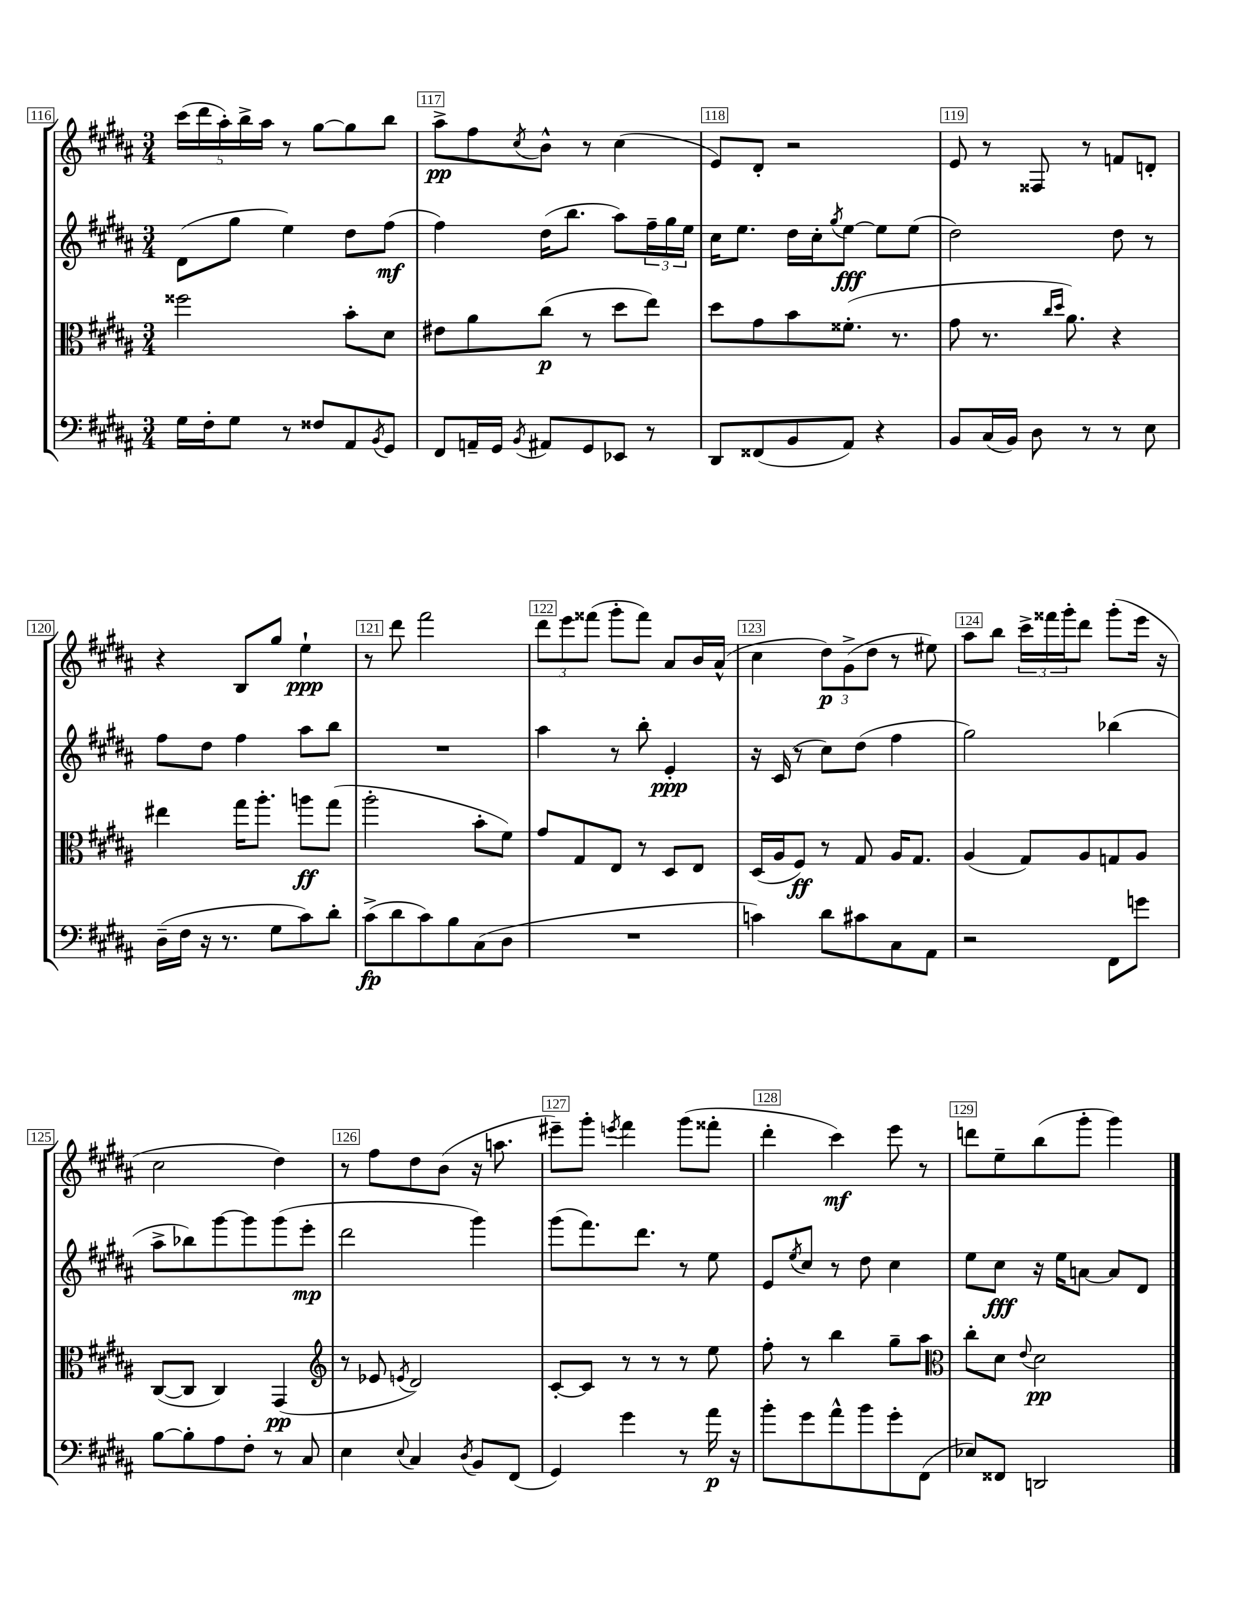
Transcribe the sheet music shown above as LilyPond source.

<<
\new StaffGroup <<
\new Staff = "s0" {
    \clef treble \key b \major \numericTimeSignature \time 3/4
    \tuplet 5/4 { cis'''16( dis'''16 ais''16-.) b''16-> ais''16 } r8 gis''8~ gis''8 b''8 |
    ais''8->\pp fis''8 \acciaccatura { cis''8 } b'8-^ r8 cis''4( |
    e'8) dis'8-. r2 |
    e'8 r8 fisis8 r8 f'8 d'8-. |
    r4 b8 gis''8 e''4-!\ppp |
    r8 dis'''8 fis'''2 |
    \tuplet 3/2 { dis'''8 e'''8 fisis'''8( } gis'''8-. fisis'''8) ais'8 b'16 ais'16-^( |
    cis''4 \tuplet 3/2 { dis''8\p) gis'8->( dis''8 } r8 eis''8) |
    ais''8 b''8 \tuplet 3/2 { cis'''16-> fisis'''16 gis'''16-. } dis'''8 gis'''8-.( e'''16 r16 |
    cis''2 dis''4) |
    r8 fis''8 dis''8 b'8( r16 a''8. |
    eis'''8--) gis'''8-. \acciaccatura { e'''8 } fis'''4 gis'''8( fisis'''8-. |
    dis'''4-. cis'''4\mf) e'''8 r8 |
    d'''8 e''8-- b''8( gis'''8-. gis'''4) \bar "|." |
}
\new Staff = "s1" {
    \clef treble \key b \major \numericTimeSignature \time 3/4
    dis'8( gis''8 e''4) dis''8 fis''8\mf( |
    fis''4) dis''16( b''8. ais''8) \tuplet 3/2 { fis''16-- gis''16 e''16 } |
    cis''16 e''8. dis''16 cis''16-. \acciaccatura { gis''8 } e''8~\fff e''8 e''8( |
    dis''2) dis''8 r8 |
    fis''8 dis''8 fis''4 ais''8 b''8 |
    R2. |
    ais''4 r8 b''8-. e'4-.\ppp |
    r16 cis'16( r8 cis''8) dis''8( fis''4 |
    gis''2) bes''4( |
    ais''8-> bes''8) gis'''8~ gis'''8 gis'''8( e'''8-.\mp |
    dis'''2 gis'''4) |
    gis'''8( fis'''8.) dis'''8. r8 e''8 |
    e'8 \acciaccatura { e''8 } cis''8 r8 dis''8 cis''4 |
    e''8 cis''8\fff r16 e''16 a'8~ a'8 dis'8 \bar "|." |
}
\new Staff = "s2" {
    \clef alto \key b \major \numericTimeSignature \time 3/4
    fisis''2 b'8-. dis'8 |
    eis'8 ais'8 cis''8\p( r8 dis''8 e''8) |
    dis''8 gis'8 b'8 fisis'8.-.( r8. |
    gis'8 r8. \grace { cis''16 dis''16 } ais'8.) r4 |
    eis''4 gis''16 ais''8.-. a''8\ff gis''8( |
    ais''2-. b'8-. fis'8) |
    gis'8 gis8 e8 r8 dis8 e8 |
    dis16( ais16 fis8\ff) r8 gis8 ais16 gis8. |
    ais4( gis8) ais8 g8 ais8 |
    cis8~( cis8 cis4) gis,4\pp( |
    \clef treble r8 ees'8 \acciaccatura { e'8 } dis'2) |
    cis'8~-. cis'8 r8 r8 r8 e''8 |
    fis''8-. r8 b''4 gis''8-- ais''8 |
    \clef alto cis''8-. dis'8 \appoggiatura { e'8 } dis'2\pp \bar "|." |
}
\new Staff = "s3" {
    \clef bass \key b \major \numericTimeSignature \time 3/4
    gis16 fis16-. gis8 r8 fisis8 ais,8 \acciaccatura { b,8 } gis,8 |
    fis,8 a,16-- gis,16 \acciaccatura { b,8 } ais,8 gis,8 ees,8 r8 |
    dis,8 fisis,8( b,8 ais,8) r4 |
    b,8 cis16( b,16) dis8 r8 r8 e8 |
    dis16--( fis16 r16 r8. gis8 cis'8) dis'8-. |
    cis'8->\fp( dis'8 cis'8) b8 cis8( dis8 |
    R2. |
    c'4) dis'8 cis'8 cis8 ais,8 |
    r2 fis,8 g'8 |
    b8~ b8-. ais8 fis8-. r8 cis8 |
    e4 \appoggiatura { e8 } cis4 \acciaccatura { dis8 } b,8 fis,8( |
    gis,4) gis'4 r8 ais'16\p r16 |
    b'8-. gis'8 ais'8-^ b'8 gis'8-. fis,8( |
    ees8) fisis,8 d,2 \bar "|." |
}
>>
>>
\layout { \context { \Score currentBarNumber = #116 \override BarNumber.break-visibility = ##(#f #t #t) barNumberVisibility = #all-bar-numbers-visible \override BarNumber.stencil = #(make-stencil-boxer 0.1 0.3 ly:text-interface::print) } }
